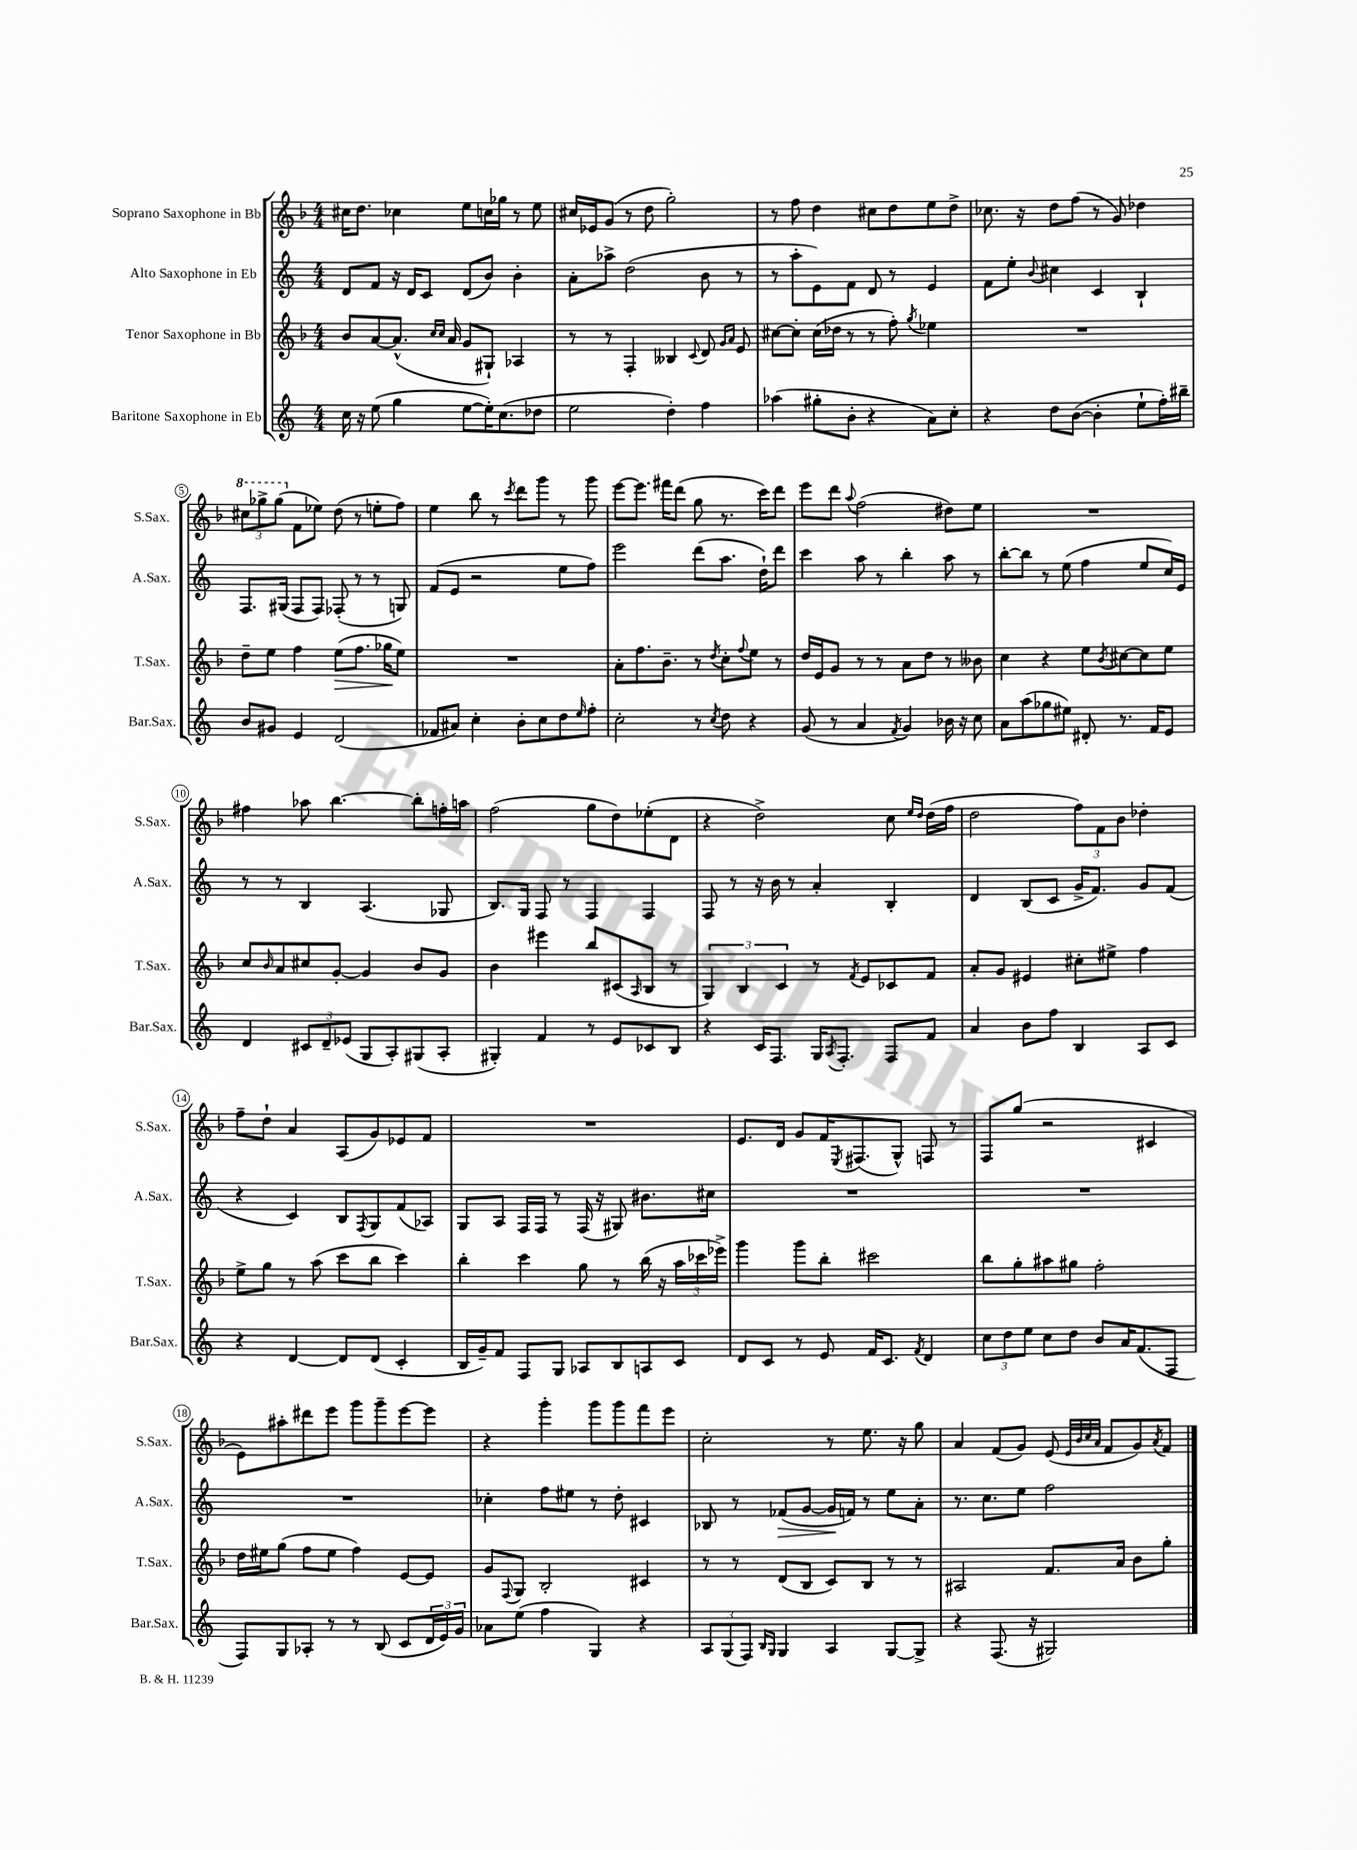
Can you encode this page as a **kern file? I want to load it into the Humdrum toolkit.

**kern	**kern	**dynam	**kern	**dynam	**kern
*part4	*part3	*part3	*part2	*part2	*part1
*staff4	*staff3	*staff3	*staff2	*staff2	*staff1
*I"Baritone Saxophone in Eb	*I"Tenor Saxophone in Bb	*	*I"Alto Saxophone in Eb	*	*I"Soprano Saxophone in Bb
*I'Bar.Sax.	*I'T.Sax.	*	*I'A.Sax.	*	*I'S.Sax.
*clefG2	*clefG2	*	*clefG2	*	*clefG2
*k[]	*k[b-]	*	*k[]	*	*k[b-]
*M4/4	*M4/4	*	*M4/4	*	*M4/4
=1	=1	=1	=1	=1	=1
16cc\	8b-/L	.	8d/L	.	16cc#X\KL
16r	.	.	.	.	8.dd\J
(8ee\	[8a/	.	8f/J	.	.
4gg\	(8.a^^/J]	.	16r	.	4cc-X\
.	.	.	16d/KL	.	.
.	.	.	8c/J	.	.
.	16qqcc/LL	.	.	.	.
.	16qqcc/JJ	.	.	.	.
.	16a/	.	.	.	.
[8ee\L	8g/L	.	(8d/L	.	8ee\L
16ee'\K])	8G#X`/J)	.	8b/J)	.	16ccn\L
(8.cc\	.	.	.	.	16gg-X\JJ
.	4A-X/	.	4b'\	.	8r
8dd-X\J	.	.	.	.	8ee\
=2	=2	=2	=2	=2	=2
2ee\	8r	.	8a'\L	.	16cc#X/LL
.	.	.	.	.	16e-X/J
.	8r	.	8aa-X^\J	.	(8g/J
.	4F'/	.	(2dd\	.	8r
.	.	.	.	.	8dd\
4dd'\)	4B--X/	.	.	.	2gg'\)
.	8qqc/	.	.	.	.
4ff\	8d/	.	8b\	.	.
.	16qqg/LL	.	.	.	.
.	16qqa/JJ	.	.	.	.
.	8e/	.	8r	.	.
=3	=3	=3	=3	=3	=3
(4aa-X\	[8cc#X\L	.	8r	.	8r
.	8cc#'\J]	.	8aa'\L	.	8ff\
8gg#X'\L	(16cc#\LL	.	8e\)	.	4dd\
.	16dd-X\JJ	.	.	.	.
8b'\J	8r	.	8f\J	.	.
4r	8r	.	8d/	.	8cc#X\L
.	8ff'\)	.	8r	.	8dd\
.	8qgg/	.	.	.	.
8a\L)	4ee-X\	.	4e/	.	8ee\
8cc'\J	.	.	.	.	8dd^\J
=4	=4	=4	=4	=4	=4
4r	1r	.	8f\L	.	8.cc-X\
.	.	.	8ee'\J	.	.
.	.	.	.	.	16r
.	.	.	8qqb/	.	.
8dd\L	.	.	4cc#X\	.	8dd\L
([8b\J	.	.	.	.	(8ff\J
4b'\]	.	.	4c/	.	8r
.	.	.	.	.	8g/)
8ee`\L	.	.	4B`/	.	4dd-X\
16ff'\L)	.	.	.	.	.
16bb#X~\JJ	.	.	.	.	.
!!LO:LB:g=z
=5	=5	=5	=5	=5	=5
*	*	*	*	*	*8va
8b/L	8dd~\L	.	8.F/L	.	12ccc#X\L
.	.	.	.	.	12ggg-X^\
8g#X/J	8ee\J	.	.	.	.
.	.	.	.	.	(12ggg-\J
.	.	.	(16G#X/Jk	.	.
*	*	*	*	*	*X8va
4e/	4ff\	.	8F/L	.	8f\L
.	.	.	8F/J)	.	8ee-X\J)
!	!	!LO:HP:b	!	!	!
(2d/	(8ee\L	>	(8F-X'/	.	(8dd\
.	8.ff\J	.	8r	.	8r
.	.	.	8r	.	8een'\L
.	16gg-X\KL	.	.	.	.
.	8ee\J)	]	8Gn/)	.	8ff\J)
=6	=6	=6	=6	=6	=6
8f-X/L	1r	.	(8f/L	.	4ee\
8a#X/J)	.	.	8e/J	.	.
4cc'\	.	.	2r	.	8bb-\
.	.	.	.	.	8r
.	.	.	.	.	8qccc/
8b'\L	.	.	.	.	8ddd\L
8cc\	.	.	.	.	8ggg\J
8dd\	.	.	8ee\L	.	8r
16qqee/	.	.	.	.	.
8ff'\J	.	.	8ff\J)	.	8ggg\
=7	=7	=7	=7	=7	=7
2cc'\	8a'\L	.	2eee\	.	[8eee\L
.	8.ff\	.	.	.	8.eee\J]
.	8.b-~\J	.	.	.	16fff#X\KL
.	.	.	.	.	(8ddd\J
8r	8r	.	(8ddd\L	.	8gg\
8qcc/	8qdd/	.	.	.	.
8dd\	8cc'\L	.	8.aa\J	.	8.r
.	8qqff/	.	.	.	.
4r	8ee\J	.	.	.	.
.	.	.	16dd`\KL)	.	16ccc\KL)
.	8r	.	8ddd\J	.	8ddd\J
=8	=8	=8	=8	=8	=8
(8g/	16dd/LL	.	4ccc\	.	8eee\L
.	16e/J	.	.	.	.
8r	8g/J	.	.	.	8ddd\J
.	.	.	.	.	8qqaa/
4a/	8r	.	8aa\	.	(2ff\
.	8r	.	8r	.	.
8qf/	.	.	.	.	.
4g/)	8a\L	.	4bb'\	.	.
.	8dd\J	.	.	.	.
16b-X\	8r	.	8aa\	.	8dd#X\L)
16r	.	.	.	.	.
8cc\	8b--X\	.	8r	.	8ee\J
=9	=9	=9	=9	=9	=9
8a\L	4cc\	.	[8bb'\L	.	1r
(8aa\	.	.	8bb\J]	.	.
8gg-X\	4r	.	8r	.	.
8ee#X\J)	.	.	(8ee\	.	.
8d#X'/	8ee\L	.	4ff\	.	.
.	8qb-/	.	.	.	.
8.r	[8cc#X\	.	.	.	.
.	8cc#\]	.	8ee/L	.	.
16f/KL	.	.	.	.	.
8e/J	8ee\J	.	16cc/L)	.	.
.	.	.	16e/JJ	.	.
!!LO:LB:g=z
=10	=10	=10	=10	=10	=10
4d/	8cc/L	.	8r	.	4ff#X\
.	16qqb-/	.	.	.	.
.	8a/	.	8r	.	.
12c#X/L	8cc#X/	.	4B/	.	8aa-X\
12d~/	.	.	.	.	.
.	[8g'/J	.	.	.	[4.bb-\
(12e-X/J	.	.	.	.	.
8G/L	4g/]	.	(4.A/	.	.
8A'/)	.	.	.	.	.
(8G#X/	8b-/L	.	.	.	8bb-'\L]
8A'/J	8g/J	.	8G-X/	.	16ffn'\L
.	.	.	.	.	16aan\JJ
=11	=11	=11	=11	=11	=11
4G#X'/)	4b-\	.	8.B/L)	.	(2ff\
.	.	.	16G/Jk	.	.
4f/	4eee#X\	.	8F/	.	.
.	.	.	8r	.	.
8r	8bb-/L	.	4F/	.	8gg\L
8e/L	(8c#X/	.	.	.	8dd\)
.	16qqA/	.	.	.	.
8c-X/	8B-/J	.	4F/	.	(8ee-X'\
8B/J	8r	.	.	.	8d\J
=12	=12	=12	=12	=12	=12
4r	6G/)	.	8F/	.	4r
.	.	.	8r	.	.
.	6B-/	.	.	.	.
16c/KL	.	.	16r	.	2dd^\)
8.F/J	.	.	16b\	.	.
.	6c/	.	.	.	.
.	.	.	8r	.	.
16G/KL	8r	.	4a'/	.	.
8qA/	.	.	.	.	.
8.F'/J	.	.	.	.	.
.	8qf/	.	.	.	.
.	8e/L	.	.	.	.
8F/L	8c-X/	.	4B'/	.	8cc\
.	.	.	.	.	16qqee/LL
.	.	.	.	.	16qqdd/JJ
8f/J	8f/J	.	.	.	(16dd\LL
.	.	.	.	.	16ff\JJ
=13	=13	=13	=13	=13	=13
4a/	8a'/L	.	4d/	.	2dd\
.	8g/J	.	.	.	.
8b\L	4e#X/	.	(8B/L	.	.
8ff\J	.	.	8c/J	.	.
4B/	8cc#X'\L	.	16g^/KL	.	12ff\L)
.	.	.	8.f/J)	.	.
.	.	.	.	.	12f\
.	8ee#X^\J	.	.	.	.
.	.	.	.	.	12b-\J
8A/L	4ff\	.	8g/L	.	4dd-X'\
8c/J	.	.	(8f/J	.	.
!!LO:LB:g=z
=14	=14	=14	=14	=14	=14
4r	8ee^\L	.	4r	.	8ff~\L
.	8gg\J	.	.	.	8dd`\J
[4d/	8r	.	4c/)	.	4a/
.	(8aa\	.	.	.	.
8d/L]	8ccc\L	.	8B/L	.	(8A/L
.	.	.	8qF/	.	.
(8d/J	8bb-\J	.	8G/	.	8g/)
4c'/	4ccc\)	.	(8f/	.	8e-X/
.	.	.	8A-X/J)	.	8f/J
=15	=15	=15	=15	=15	=15
16B/LL	4bb-'\	.	8G/L	.	1r
16g~/J)	.	.	.	.	.
8f/J	.	.	8A/J	.	.
8F/L	4ccc\	.	16F/LL	.	.
.	.	.	16F/JJ	.	.
8G/J	.	.	8r	.	.
8A-X/L	8gg\	.	(16F/	.	.
.	.	.	16r	.	.
8B/	8r	.	8G#X/)	.	.
8An/	(16bb-\	.	8.b#X\L	.	.
.	16r	.	.	.	.
8c/J	24aa\LL	.	.	.	.
.	24ccc-X\	.	.	.	.
.	.	.	16cc#X\Jk	.	.
.	24eee-X^\JJ)	.	.	.	.
=16	=16	=16	=16	=16	=16
8d/L	4ggg\	.	1r	.	8.e/L
8c/J	.	.	.	.	.
.	.	.	.	.	16d/Jk
8r	8ggg\L	.	.	.	8g/L
8e/	8bb-'\J	.	.	.	16f/K
.	.	.	.	.	8qE/
.	.	.	.	.	(8.F#X/
16f/KL	2ccc#X\	.	.	.	.
8.c/J	.	.	.	.	.
.	.	.	.	.	8G^^/J)
8qf/	.	.	.	.	.
4d/	.	.	.	.	8Fn/
.	.	.	.	.	8r
=17	=17	=17	=17	=17	=17
12cc\L	8bb-\L	.	1r	.	8F/L
12dd\	.	.	.	.	.
.	8gg'\	.	.	.	(8gg/J
12ee\J	.	.	.	.	.
8cc\L	8aa#X\	.	.	.	2r
8dd\J	8gg#X\J	.	.	.	.
8b/L	2ff'\	.	.	.	.
16a/K	.	.	.	.	.
(8.f/	.	.	.	.	.
.	.	.	.	.	4c#X/
8F/J	.	.	.	.	.
!!LO:LB:g=z
=18	=18	=18	=18	=18	=18
8F/L)	16dd\LL	.	1r	.	8e\L)
.	16ee#X\J	.	.	.	.
8G/	(8gg\J	.	.	.	8aa#X'\
8A-X'/J	8ff\L	.	.	.	8ddd#X\
8r	8ee#\J	.	.	.	8eee\J
8r	4ff\)	.	.	.	8ggg\L
(8B/	.	.	.	.	8ggg~\
8c/L	[8e/L	.	.	.	[8eee\
24d/L	8e/J]	.	.	.	8eee\J]
24e/)	.	.	.	.	.
24g/JJ	.	.	.	.	.
=19	=19	=19	=19	=19	=19
8a-X\L	8g/L	.	4cc-X'\	.	4r
.	8qqF/	.	.	.	.
(8ee\J	8G/J	.	.	.	.
4ff\	2B-'/	.	8ff\L	.	4ggg'\
.	.	.	8ee#X\J	.	.
4G/)	.	.	8r	.	8ggg\L
.	.	.	8dd'\	.	8ggg\
4r	4c#X/	.	4c#X/	.	8fff\
.	.	.	.	.	8eee\J
=20	=20	=20	=20	=20	=20
12A/L	8r	.	8B-X/	.	2cc'\
(12G/	.	.	.	.	.
.	8r	.	8r	.	.
12F/J)	.	.	.	.	.
16qqB/LL	.	.	.	.	.
16qqG/JJ	.	.	.	.	.
!	!	!	!	!LO:HP:b	!
4G/	(8d/L	.	(8f-X/L	>	.
.	8B-/J	.	[8g/J	.	.
4A/	8c/L)	.	16g/LL]	.	8r
.	.	.	16fn/JJ)	]	.
.	8B-/J	.	8r	.	8.ee\
[8G/L	8r	.	8ee\L	.	.
.	.	.	.	.	16r
8G^/J]	8r	.	8a'\J	.	8gg\
=21	=21	=21	=21	=21	=21
4r	2A#X/	.	8.r	.	4a/
.	.	.	8.cc\L	.	.
(8.F/	.	.	.	.	(8f/L
.	.	.	8ee\J	.	8g/J)
16r	.	.	.	.	.
2G#X/)	8.f/L	.	2ff\	.	(8e/
.	.	.	.	.	32qqe/LLL
.	.	.	.	.	32qqb-/
.	.	.	.	.	32qqcc/
.	.	.	.	.	32qqa/JJJ
.	.	.	.	.	8f/L
.	16a/Jk	.	.	.	.
.	8b-\L	.	.	.	8g/)
.	.	.	.	.	8qa/
.	8gg'\J	.	.	.	8f/J
==	==	==	==	==	==
*-	*-	*-	*-	*-	*-
